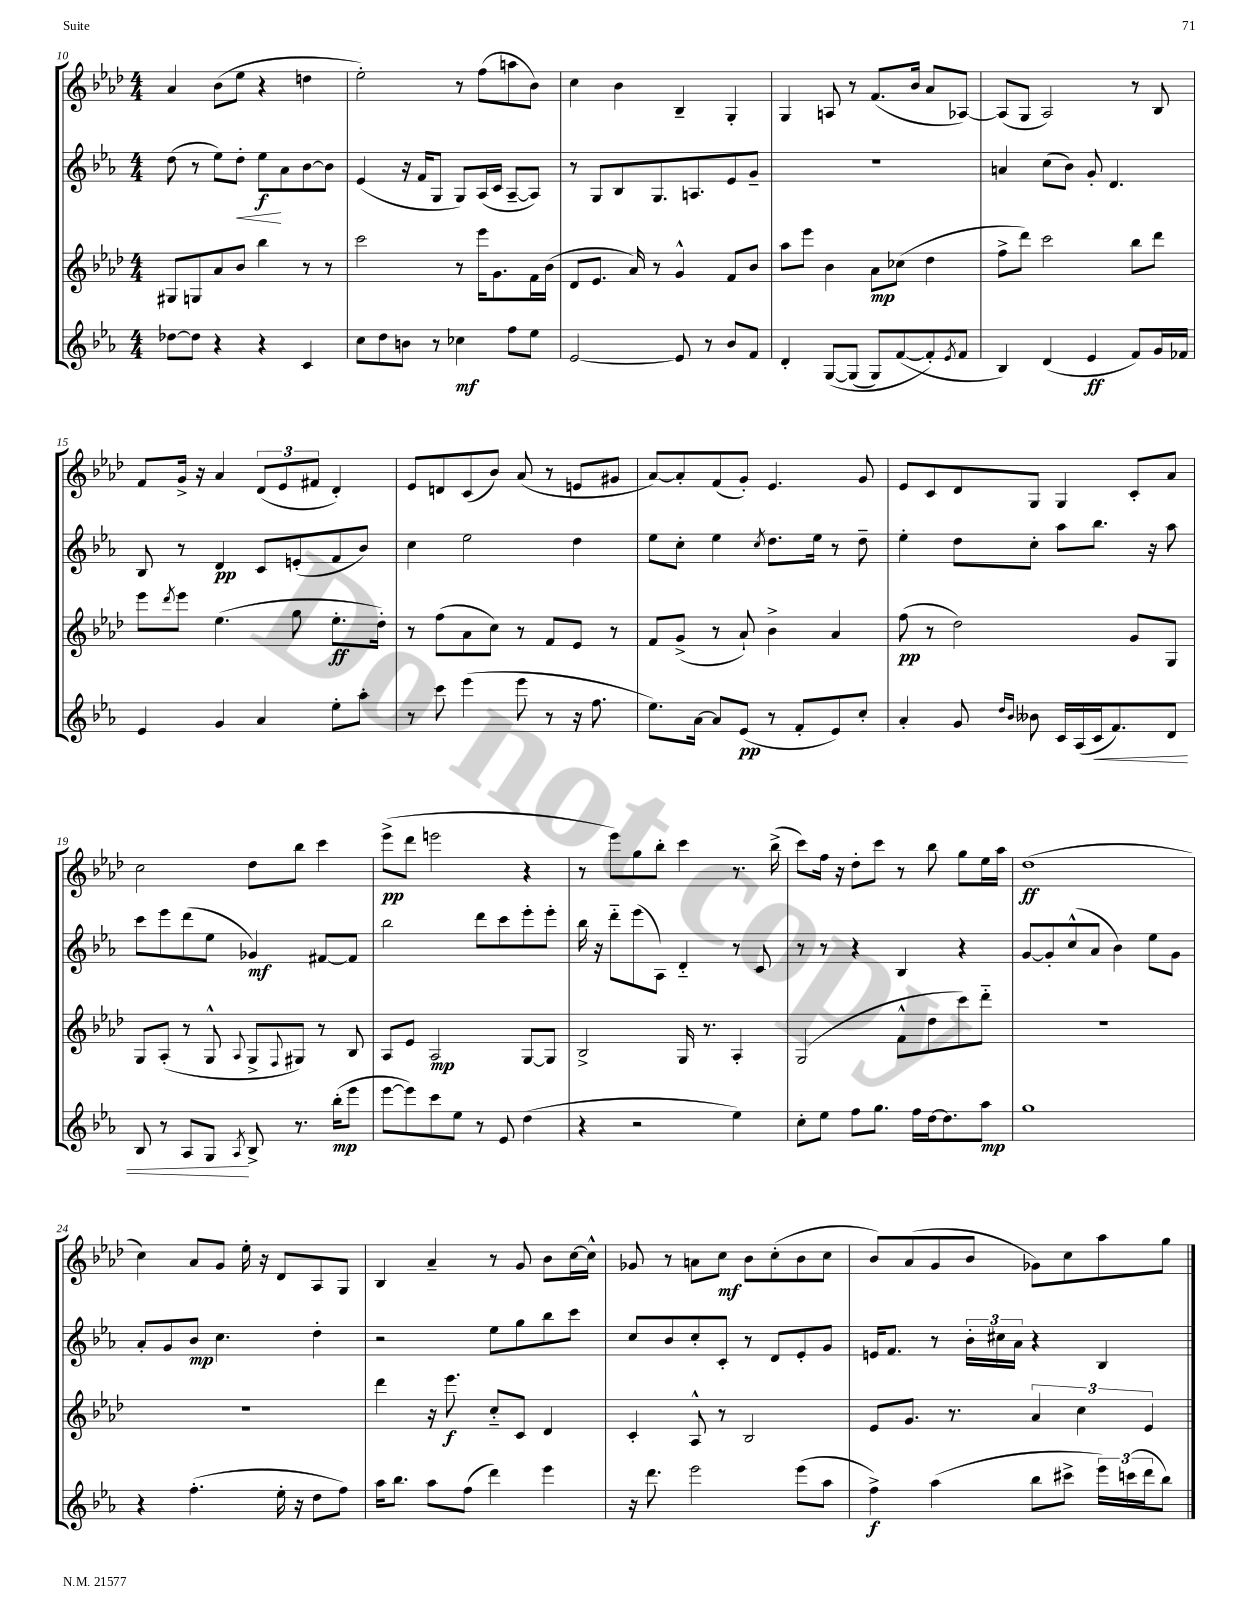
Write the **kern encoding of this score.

**kern	**kern	**kern	**kern
*staff4	*staff3	*staff2	*staff1
*clefG2	*clefG2	*clefG2	*clefG2
*k[b-e-a-]	*k[b-e-a-d-]	*k[b-e-a-]	*k[b-e-a-d-]
*M4/4	*M4/4	*M4/4	*M4/4
[8dd-	8G#	(8dd	4a-
8dd-]	8G	8r	.
4r	8a-	8ee-)	(8b-
.	8b-	8dd'	8ee-
4r	4bb-	8ee-	4r
.	.	8a-	.
4c	8r	[8b-	4dd
.	8r	8b-]	.
=	=	=	=
8cc	2ccc	(4e-	2ee-')
8dd	.	.	.
8b	.	16r	.
.	.	16f	.
8r	.	8G	.
4cc-	8r	8G)	8r
.	16eee-	(16A-	(8ff
.	8.g	16c	.
8ff	.	[8A-~	8aa
8ee-	16f	8A-])	8b-)
.	(16b-	.	.
=	=	=	=
[2e-	8d-	8r	4cc
.	8.e-	8G	.
.	.	8B-	4b-
.	16a-)	.	.
.	8r	8.G	.
8e-]	4g^^	.	4B-~
.	.	8.A	.
8r	.	.	.
8b-	8f	8e-	4G'
8f	8b-	8g~	.
=	=	=	=
4d'	8aa-	1r	4G
.	8eee-	.	.
&([8G	4b-	.	8A
(8G]	.	.	8r
8G)	8a-	.	(8.f
([8f	(8cc-	.	.
.	.	.	16b-
8f']&)	4dd-	.	8a-
8qe-	.	.	.
8f	.	.	[8A-)
=	=	=	=
4B-)	8ff^	4a	(8A-]
.	8ddd-)	.	8G
(4d	2ccc	(8cc	2A-)
.	.	8b-)	.
4e-	.	8g'	.
.	.	4.d	.
8f)	8bb-	.	8r
16g	8ddd-	.	8B-
16f-	.	.	.
=	=	=	=
4e-	8eee-	8B-	8f
.	8qddd-	.	.
.	8eee-	8r	16g^
.	.	.	16r
4g	(4.ee-	4d	4a-
4a-	.	8c	(12d-
.	.	.	12e-
.	8gg	(8e'	.
.	.	.	12f#
8ee-'	8.ee-'	8f	4d-')
8aa-'	.	8b-)	.
.	16dd-')	.	.
=	=	=	=
8r	8r	4cc	8e-
8ccc	(8ff	.	8d
(4eee-	8a-	2ee-	(8c
.	8cc)	.	8b-)
8eee-	8r	.	(8a-
8r	8f	.	8r
16r	8e-	4dd	8e
8.ff	.	.	.
.	8r	.	8g#
=	=	=	=
8.ee-)	8f	8ee-	[8a-)
.	(8g^	8cc'	8a-']
[16a-	.	.	.
8a-]	8r	4ee-	(8f
(8e-	8a-`)	.	8g')
.	.	8qcc	.
8r	4b-^	8.dd	4.e-
8f'	.	.	.
.	.	16ee-	.
8e-)	4a-	8r	.
8cc'	.	8dd~	8g
=	=	=	=
4a-'	(8ff	4ee-'	8e-
.	8r	.	8c
8g	2dd-)	8dd	8d-
16qqdd	.	.	.
16qqb-	.	.	.
8b--	.	8cc'	8G
16c	.	8aa-	4G
(16A-	.	.	.
16c	.	8.bb-	.
8.f)	.	.	.
.	8g	.	8c'
.	.	16r	.
8d	8G	8aa-	8a-
=	=	=	=
8B-	8G	8ccc	2cc
8r	(8A-'	8eee-	.
8A-	8r	(8ddd	.
8G	8G^^	8ee-	.
8qA-	8qqA-	.	.
8B-^	8G^	4g-)	8dd-
.	8qqF	.	.
8.r	8G#)	.	8bb-
.	8r	[8f#	4ccc
(16bb-'	.	.	.
8eee-	8B-	8f#]	.
=	=	=	=
[8eee-	8A-	2bb-	(8eee-^
8eee-])	8e-	.	8ddd-
8ccc	2A-	.	2eee
8ee-	.	.	.
8r	.	8ddd	.
8e-	.	8ccc	.
(4dd	[8G	8eee-'	4r
.	8G]	8eee-'	.
=	=	=	=
4r	2B-^	16bb-	8r
.	.	16r	.
.	.	8ddd'~	8eee-)
2r	.	(8eee-	8gg
.	.	8A-)	8bb-'
.	16G	4d'~	4ccc
.	8.r	.	.
4ee-)	4A-'	8r	8.r
.	.	8c	.
.	.	.	(16bb-^
=	=	=	=
8cc'	(2G	8r	8ccc)
8ee-	.	8r	16ff
.	.	.	16r
8ff	.	4r	8dd-'
8.gg	.	.	8ccc
.	8f^^	4B-	8r
16ff	.	.	.
[16dd	8dd-	.	8bb-
8.dd]	.	.	.
.	8ccc)	4r	8gg
8aa-	8ddd-'~	.	16ee-
.	.	.	16aa-
=	=	=	=
1gg	1r	[8g	(1dd-
.	.	8g']	.
.	.	(8cc^^	.
.	.	8a-	.
.	.	4b-)	.
.	.	8ee-	.
.	.	8g	.
=	=	=	=
4r	1r	8a-'	4cc)
.	.	8g	.
(4.ff'	.	8b-	8a-
.	.	4.cc	8g
.	.	.	16ee-'
.	.	.	16r
16ee-'	.	.	8d-
16r	.	.	.
8dd	.	4dd'	8A-
8ff)	.	.	8G
=	=	=	=
16aa-	4ddd-	2r	4B-
8.bb-	.	.	.
8aa-	16r	.	4a-~
.	8.eee-	.	.
(8ff	.	.	.
4ddd)	8cc'~	8ee-	8r
.	8c	8gg	8g
4eee-	4d-	8bb-	8b-
.	.	8ccc	[16cc
.	.	.	16cc^^]
=	=	=	=
16r	4c'	8cc	8g-
8.ddd	.	.	.
.	.	8b-	8r
2eee-	8A-^^	8cc'	8a
.	8r	8c'	8cc
.	2B-	8r	8b-
.	.	8d	(8cc'
(8eee-	.	8e-'	8b-
8aa-	.	8g	8cc
=	=	=	=
4ff^)	8e-	16e	8b-)
.	.	8.f	.
.	8.g	.	(8a-
(4aa-	.	8r	8g
.	8.r	.	.
.	.	24b-'	8b-
.	.	24cc#	.
.	.	24a-	.
8bb-	6a-	4r	8g-)
8ccc#^	.	.	8cc
.	6cc	.	.
24eee-)	.	4B-	8aa-
(24ccc	.	.	.
24ddd	6e-	.	.
8bb-)	.	.	8gg
==	==	==	==
*-	*-	*-	*-
